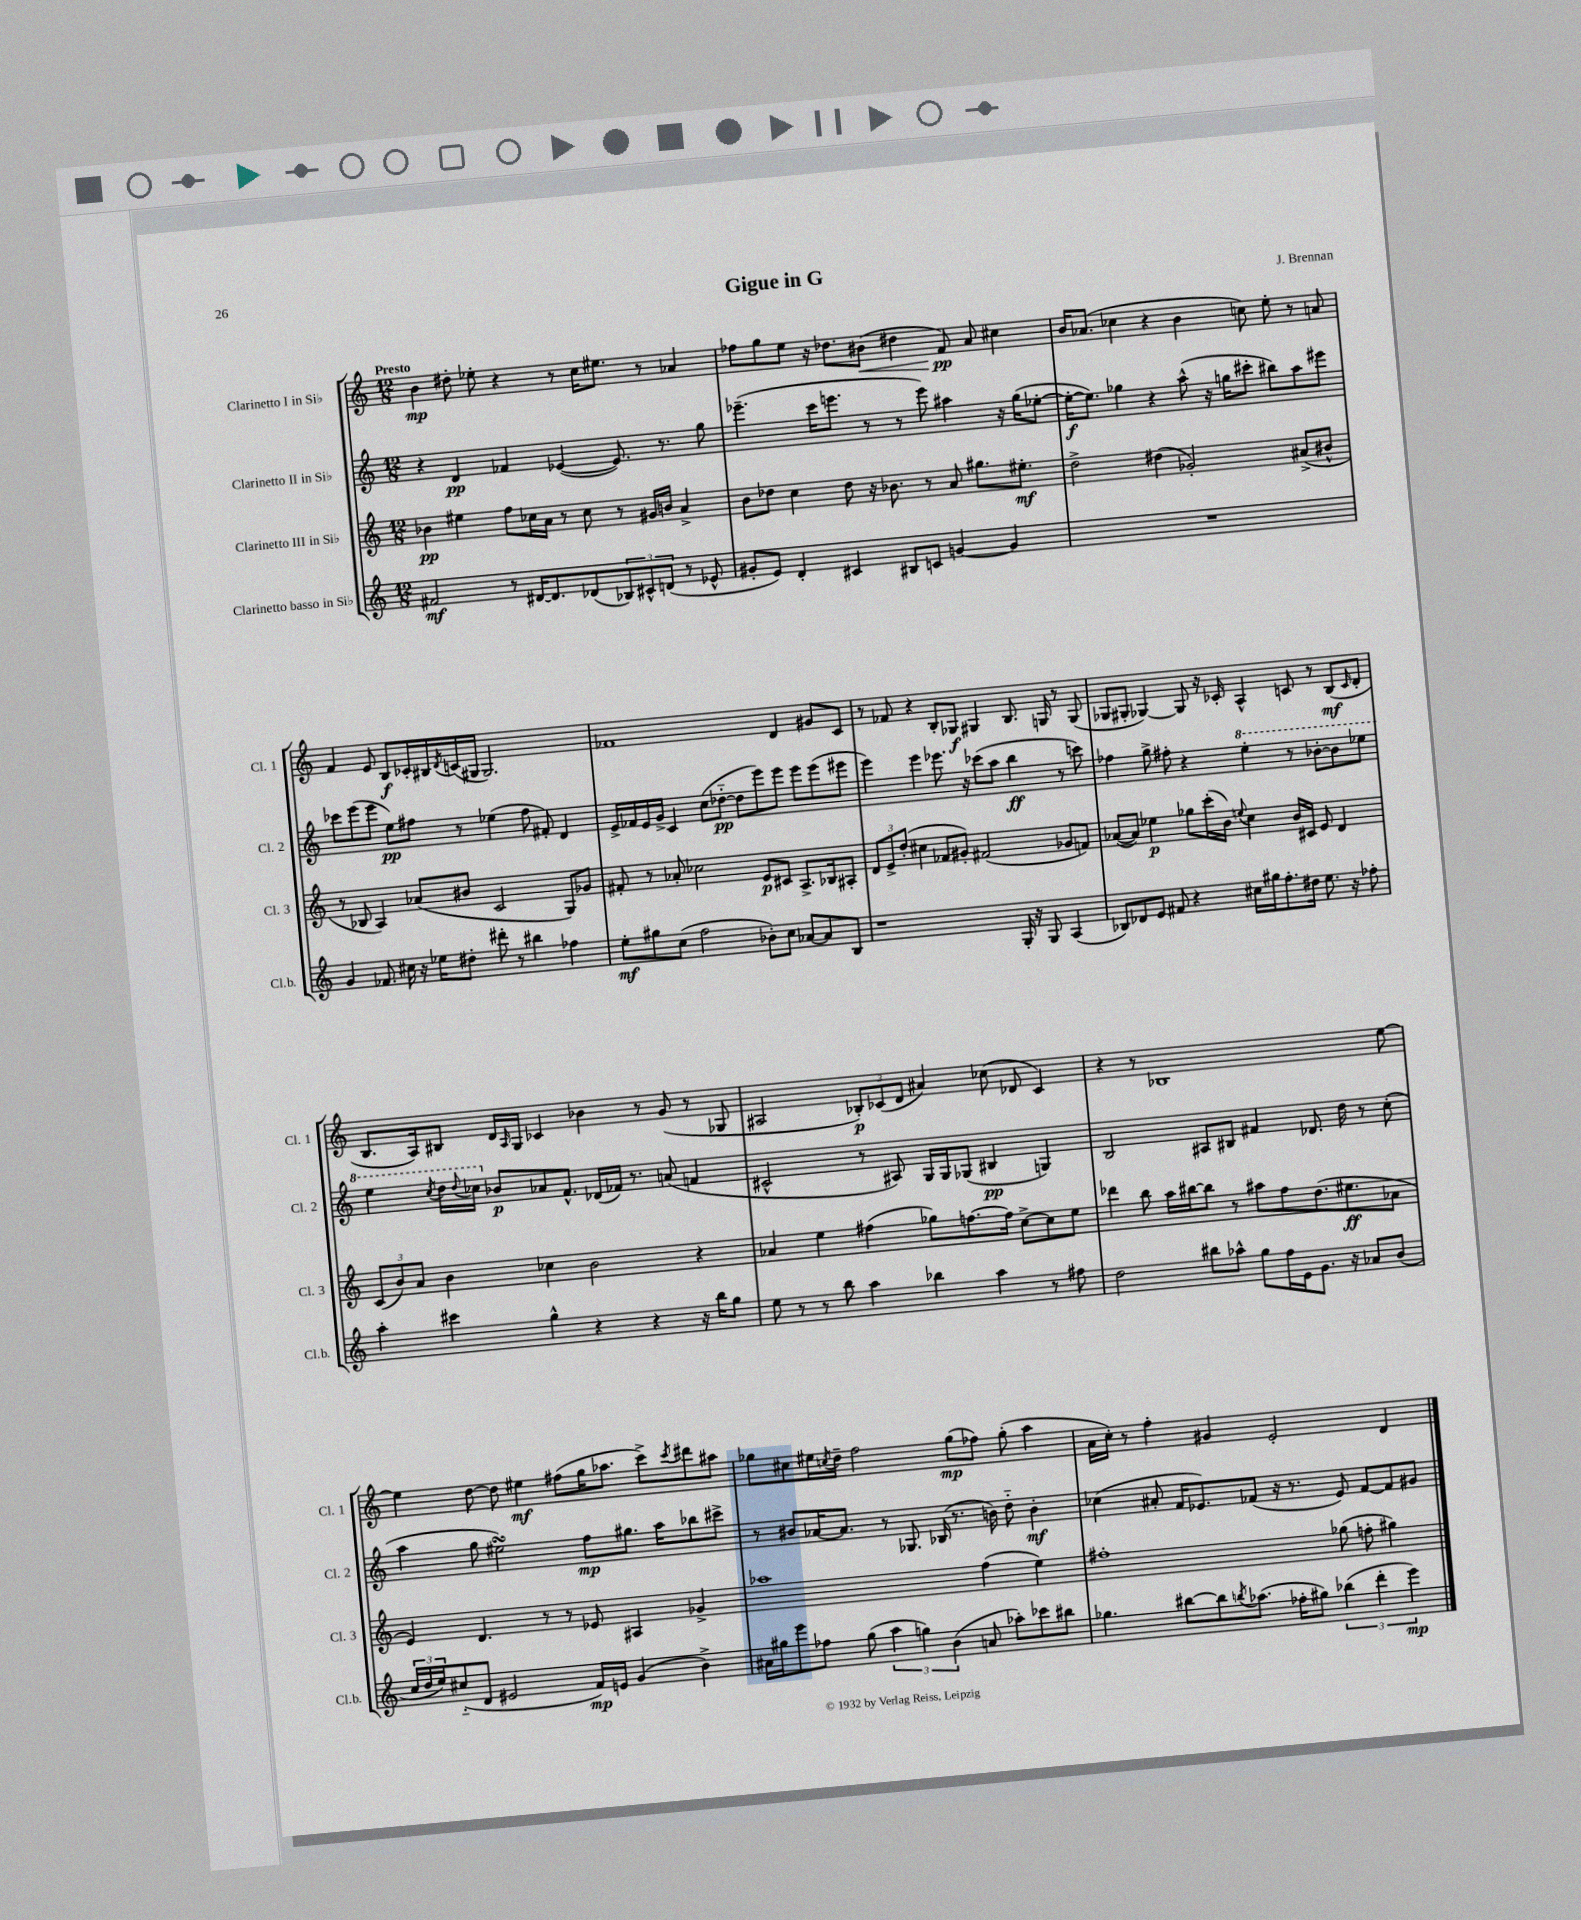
\header { title = "Gigue in G" composer = "J. Brennan" }
<<
\new StaffGroup <<
\new Staff = "s0" \with { instrumentName = "Clarinetto I in Sib" shortInstrumentName = "Cl. 1" } {
    \clef treble \key c \major \numericTimeSignature \time 12/8 \tempo "Presto"
    b'4\mp dis''8-. ees''8-. r4 r8 c''16 eis''8. r8 aes'4 |
    fes''8 g''8 e''8 r16 des''8. bis'8\<( dis''4 f'8\pp\!) a'8 cis''4 |
    b'16 aes'8.( ces''4 r4 b'4 c''8) e''8-. r8 a'8 |
    f'4 e'8 b8\f ces'16-. bis16 \acciaccatura { d'8 } c'16( gis16 gis2.) |
    fes'1 d'4 gis'8 c'8 |
    r8 fes'8 r4 b8-. ges8\f gis4 b8. g16 r8 g8( |
    ges8 gis8-. ges4~) ges8 r16 ces'16-. a4-^ c'8 r8 b8\mf( \grace { c'16 } d'8-. |
    b8. a16) bis8 d'16 \grace { a16 } g16 ces'4 bes'4 r8 g'8( r8 ges8 |
    ais2 \tuplet 3/2 { bes8-.\p) ces'8( d'8 } ais'4) ces''8( des'8 ces'4) |
    r4 r8 bes1 e''8~ |
    e''4 d''8~ d''8 eis''4\mf fis''8( g''16 aes''8. c'''8->) \acciaccatura { c'''8 } dis'''8 ais''8 |
    ges''8 cis''8 eis''16 \acciaccatura { c''8 } d''16-- f''2 ges''8\mp( fes''8) ges''8-.( a''4 |
    a'16 c''16-.) r8 f''4-. gis'4 e'2-. d'4 \bar "|." |
}
\new Staff = "s1" \with { instrumentName = "Clarinetto II in Sib" shortInstrumentName = "Cl. 2" } {
    \clef treble \key c \major \numericTimeSignature \time 12/8
    r4 d'4\pp fes'4 ees'4~( ees'8.) r8. g''8 |
    ees'''4.--( c'''16 e'''8. r8 r8 e'''8) ais''4 r16 g''16( ees''8~-. |
    ees''16~-.\f ees''8.) ges''4 r4 a''8-^( r16 g''16 cis'''8-. bis''8) a''8 eis'''8 |
    ces'''8 e'''8( e'''8 e''8\pp) fis''8 r8 ees''4( fis''8 fis'8-.) d'4 |
    e'16-> fes'16 e'16 g'16-> c'4 c''8( des''8~-_\pp des''8 e'''8) e'''8 e'''8 e'''8( eis'''8 |
    e'''4) e'''4 ees'''8. r16 ces'''8( a''8 b''4\ff r8 c'''8) |
    fes''4 g''8-> fis''8-. r4 \ottava #1 e'''4-. r8 bes''8~-. bes''8 ees'''8 |
    e'''4 \acciaccatura { c'''8 } d'''16 \appoggiatura { d'''8 } ces'''16 \ottava #0 bes'8\p aes'8 f'8.-^ des'16( fes'16) r8. a'8( f'4 |
    cis'2-^ r8 ais8) g16 g16 ges8( bis4\pp g4) |
    b2 ais8 bis8 fis'4 des'8. d''16 r8 c''8-.( |
    a''4 g''8 eis''2\turn) f''8\mp gis''8. a''16 bes''8 cis'''8-> |
    r8 bis'8 aes'16~ aes'8. r8 ges8. bes16( r8. b'16) d''8-_ b'4-.\mf |
    ces''4( ais'8-. f'16 ees'8.) fes'8( r16 r8. ees'8) fes'8~ fes'8 gis'8 \bar "|." |
}
\new Staff = "s2" \with { instrumentName = "Clarinetto III in Sib" shortInstrumentName = "Cl. 3" } {
    \clef treble \key c \major \numericTimeSignature \time 12/8
    bes'4\pp eis''4 f''8 ces''16 a'16 r8 ces''8 r8 gis'16 b'16 a'4-> |
    b'8 des''8 c''4 des''8 r16 bes'8. r8 a'8 gis''8. eis''8.-.\mf |
    d''2-> dis''4( ges'2-.) ais'8->( bis'8-^ |
    r8 bes8 a4) aes'8( bis'8 c'2 g8) ges'8 |
    fis'8-. r8 aes'8-. ces''2 e'8\p cis'8 a8.-> bes16 ais8-. |
    \tuplet 3/2 { d'8 e'8-> d''8-.( } cis''4 fes'8 gis'8-.) fis'2( ges'8 f'8) |
    aes'8~( aes'8) ees''4\p ges''8 c'''16-.( b'16) \appoggiatura { e''8 } c''4 b'16 cis'16 e'8 d'4 |
    \tuplet 3/2 { c'8( b'8) a'8 } b'4 ces''4 b'2 r4 |
    aes'4 e''4 fis''4( ges''8) f''8.~ f''16 c''8~-> c''8 e''8 |
    des'''4 b''8 a''16 bis''16~ bis''8 r8 ais''8 f''8 d''8.( eis''8.\ff aes'8 |
    e'4) d'4. r8 r8 ees'8 ais4 ges'4-> |
    aes''1 f''4( e''4) |
    fis''1-. ges''8( f''8-. gis''4) \bar "|." |
}
\new Staff = "s3" \with { instrumentName = "Clarinetto basso in Sib" shortInstrumentName = "Cl.b." } {
    \clef treble \key c \major \numericTimeSignature \time 12/8
    fis'2\mf r8 dis'16~ dis'8. des'8( \tuplet 3/2 { bes8) cis'8-^ d'8( } r8 ees'8-^ |
    gis'8-. e'8) d'4-. cis'4 bis8 c'8 g'4~ g'4 |
    R1. |
    g'4 fes'8. cis''16 r16 ees''16 dis''8-. dis'''8-. r8 bis''4 fes''4 |
    e''8-.\mf gis''8 c''8( f''2 bes'8-.) c''8 aes'8~ aes'8 b8 |
    r1 g16-. r16 g8 a4( |
    bes8) des'8 e'8 fis'8 r4 cis''16 gis''16 f''8.-. dis''16 e''8. r16 fes''8-. |
    a''4-. cis'''4 g''4-^ r4 r4 r16 b''16 g''8 |
    e''8 r8 r8 b''8 a''4 bes''4 a''4 r8 fis''8 |
    d''2 bis''8 aes''8-^ g''8 f''16 e'16 g'8. r16 aes'8 b'8( |
    \tuplet 3/2 { c''16 d''16 e''16) } cis''8-_( d'8 eis'2 f'16\mp) e'16 g'4( b'4->) |
    ais'16 gis''16 e'''8 fes''8 gis''8( \tuplet 3/2 { a''4 g''4) b'4( } a'8 aes''8-.) ces'''8 bis''8 |
    ges''4. bis''8~ bis''8 \acciaccatura { b''8 } aes''8.( fes''16-. gis''8) \tuplet 3/2 { bes''4( d'''4-. e'''4\mp) } \bar "|." |
}
>>
>>
\layout { \context { \Score \remove "Bar_number_engraver" } }
